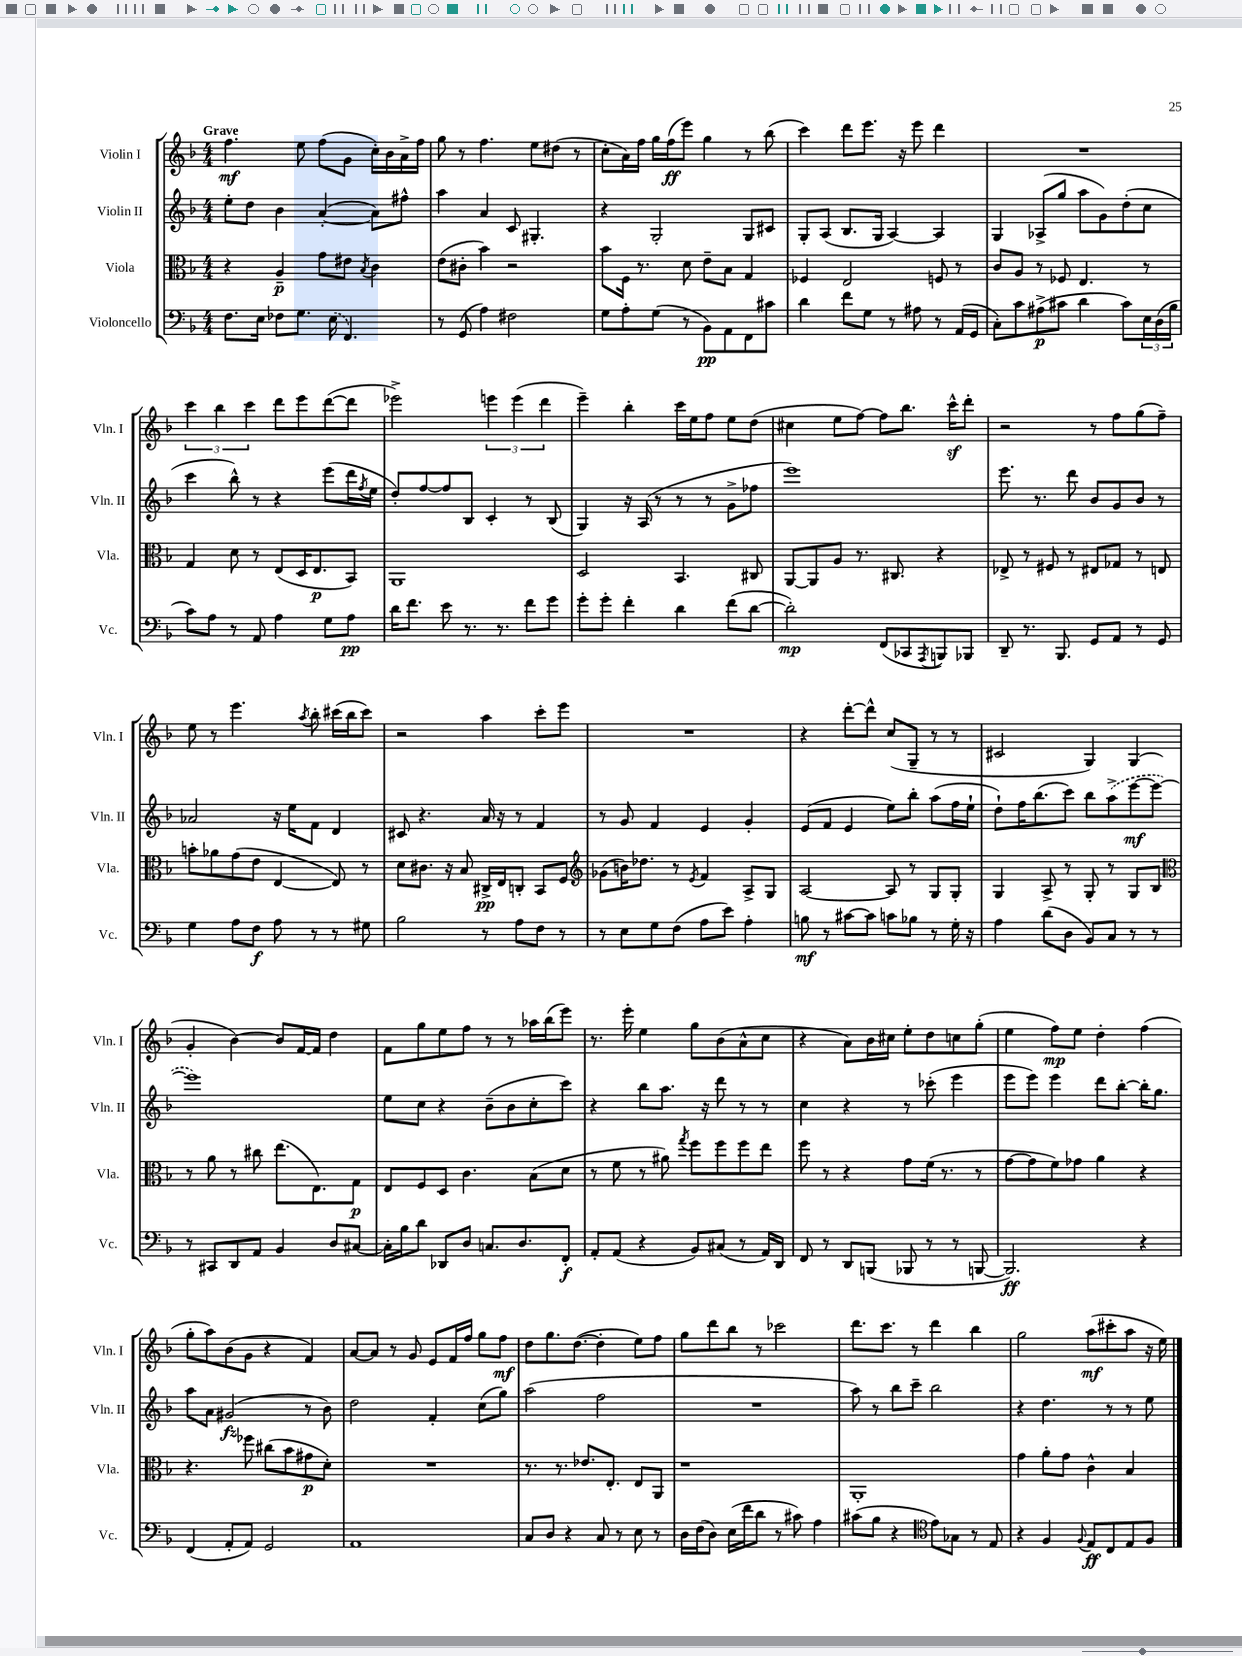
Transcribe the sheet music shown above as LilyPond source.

<<
\new StaffGroup <<
\new Staff = "s0" \with { instrumentName = "Violin I" shortInstrumentName = "Vln. I" } {
    \clef treble \key f \major \numericTimeSignature \time 4/4 \tempo "Grave"
    f''4.\mf e''8 f''8( g'8 c''16-.) bes'16 a'16-> f''16 |
    g''8 r8 f''4. e''8 dis''8( r8 |
    c''8-. a'16) f''16 g''16 f''16\ff( e'''8) g''4 r8 bes''8( |
    c'''4) d'''8 e'''8. r16 e'''8 d'''4 |
    R1 |
    \tuplet 3/2 { c'''4 bes''4 c'''4 } d'''8 e'''8 d'''8~( d'''8 |
    ees'''2->) \tuplet 3/2 { e'''4 e'''4( d'''4 } |
    e'''4--) bes''4-. c'''16 e''16 f''8 e''8 d''8( |
    cis''4 e''8 f''8~) f''8 bes''8. c'''16-^\sf d'''8-. |
    r2 r8 f''8 g''8( f''8--) |
    e''8 r8 e'''4. \acciaccatura { a''8 } bes''8-. cis'''16( bes''16 cis'''8) |
    r2 a''4 c'''8-. e'''8 |
    R1 |
    r4 d'''8~-. d'''8-^ c''8( g8-- r8 r8 |
    cis'2 g4) g4( |
    g'4-. bes'4~) bes'8 f'16~ f'16 d''4 |
    f'8 g''8 e''8 f''8 r8 r8 aes''16 bes''16( e'''8) |
    r8. e'''16-. e''4 g''8 bes'8( a'8-^ c''8 |
    r4 a'8) bes'16 cis''16 e''8-. d''8 c''8 g''8-.( |
    e''4 f''8\mp) e''8 d''4-. f''4( |
    g''8-. a''8) bes'8( g'8 r4 f'4) |
    a'8~ a'8 r8 g'8 e'8 f'16 f''16 g''8 f''8\mf |
    d''8 g''8. d''8.~( d''4-. e''8) f''8 |
    g''8 d'''8 bes''8 r8 ces'''2 |
    d'''8. c'''8. r8 d'''4 bes''4 |
    g''2 a''8\mf( cis'''8-. a''8 r16 e''16) \bar "|." |
}
\new Staff = "s1" \with { instrumentName = "Violin II" shortInstrumentName = "Vln. II" } {
    \clef treble \key f \major \numericTimeSignature \time 4/4
    e''8-. d''8 bes'4 a'4~-.( a'8) fis''8-^ |
    a''4 a'4 c'8 gis4.-. |
    r4 g2-. g8 cis'8 |
    g8-. a8( bes8. g16 a4~) a4 |
    g4 aes8->( g''8 a''8 g'8) d''8-.( c''8 |
    c'''4 bes''8-^) r8 r4 e'''8( d'''16 \acciaccatura { f''8 } e''16 |
    d''8-.) f''8~ f''8 bes8 c'4-. r8 bes8( |
    g4) r16 a16( r8 r8 r8 g'8-> fes''8 |
    e'''1) |
    e'''8. r8. d'''8 bes'8 g'8 bes'8 r8 |
    aes'2 r16 e''16 f'8 d'4 |
    cis'8 r4. a'16 r16 r8 f'4 |
    r8 g'8 f'4 e'4 g'4-. |
    e'8( f'8 e'4 e''8) bes''8-. a''8( f''16 e''16-! |
    d''8-!) f''16 bes''8.( c'''8) bes''8 \once \slurDashed a''8->( e'''8~\mf e'''8~ |
    e'''1) |
    e''8 c''8 r4 bes'8--( bes'8 c''8-. c'''8) |
    r4 bes''8 a''8. r16 d'''8 r8 r8 |
    c''4 r4 r8 ces'''8-.( e'''4 |
    e'''8 e'''8) e'''4 d'''8 bes''8~-. bes''16-. g''8. |
    a''8 a'8 gis'2\fz( r8 bes'8) |
    d''2 f'4-. c''8( g''8) |
    a''2( f''2 |
    R1 |
    a''8) r8 bes''8 c'''8-- bes''2 |
    r4 d''4. r8 r8 e''8 \bar "|." |
}
\new Staff = "s2" \with { instrumentName = "Viola" shortInstrumentName = "Vla." } {
    \clef alto \key f \major \numericTimeSignature \time 4/4
    r4 a4--\p g'8 eis'8 \acciaccatura { bes8 } c'4 |
    e'8( cis'8-. bes'4) r2 |
    bes'8 f16 r8. d'8 e'8-- bes8 g4 |
    fes4 e2 f8 r8 |
    c'8 a8 r8 fes8 e4. r8 |
    g4 d'8 r8 e8( d16 e8.\p bes,8) |
    a,1 |
    d2 bes,4. cis8 |
    a,8~ a,8 a8 r8. cis8. r4 |
    ees8-> r8 fis8 r8 eis8 ges8 r8 e8 |
    b'8-. aes'8 g'8( e'8 e4~ e8) r8 |
    d'8 cis'8. r16 bes8 cis16->\pp e16 c8-. bes,8 f8 |
    \clef treble ges'8( b'16) des''8. r8 \acciaccatura { e'8 } f'4 a8-> g8 |
    a2~ a8 r8 g8 g8-. |
    g4 a8-> r8 g8-. r8 g8 bes8 |
    \clef alto r8 a'8 r8 cis''8 e''8.( e8.) g8\p |
    e8 f8 d8 c'4. bes8( d'8 |
    r8 f'8 r8 ais'8) \acciaccatura { g''8 } f''8 f''8 f''8 e''8 |
    f''8 r8 r4 g'8 f'16( r8. r8 |
    g'8~ g'8 f'8) ges'8 a'4 r4 |
    r4. fes''8 cis''8( bes'8 gis'8\p d'8-.) |
    R1 |
    r8. r8. ees'8. e8.-. e8 a,8 |
    r1 |
    a,1-. |
    g'4 a'8-. g'8 c'4-^ bes4 \bar "|." |
}
\new Staff = "s3" \with { instrumentName = "Violoncello" shortInstrumentName = "Vc." } {
    \clef bass \key f \major \numericTimeSignature \time 4/4
    f8. e16 fes8 g8. \once \slurDashed e16( f,4.) |
    r8 g,8( a4) fis2 |
    g8 a8-. g8( r8 bes,8\pp) a,8 f,8 cis'8 |
    d'4 f'8 g8 r8 ais8 r8 a,16( g,16 |
    c8-.) c'8 ais8->\p( cis'8 d'4 cis'8) \tuplet 3/2 { e16 d16( bes16 } |
    c'8) a8 r8 a,8 a4 g8 a8\pp |
    d'16 f'8. e'8 r8. r8. f'8 g'8 |
    g'8-. g'8-. f'4-. d'4 f'8( d'8~ |
    d'2-.\mp) f,8( ces,8 \acciaccatura { a,,8 } b,,8) bes,,8 |
    d,8-- r8. bes,,8. g,8 a,8 r8 g,8 |
    g4 a8 f8\f a8 r8 r8 gis8 |
    bes2 r8 a8 f8 r8 |
    r8 e8 g8 f8( a8 e'8) a4-. |
    b8\mf r8 cis'8~ cis'8 c'8 bes8 r8 g16-. r16 |
    a4 d'8( d8 bes,8) c8 r8 r8 |
    r8 cis,8 d,8 a,8 bes,4 d8 cis8~ |
    cis16-. bes16 d'8 des,8 d8 c8. d8. f,8-.\f |
    a,8-. a,8( r4 bes,8) cis8( r8 a,16) d,16 |
    f,8 r8 d,8 b,,8( bes,,8 r8 r8 b,,8~ |
    b,,2.\ff) r4 |
    f,4( a,8-. a,8) g,2 |
    a,1 |
    c8 d8 r4 c8 r8 e8 r8 |
    d16 f16( d8) e16( f'16 d'8 r8 cis'8) a4 |
    cis'8( bes8 r4 \clef tenor e'8) ges8 r8 e8 |
    r4 f4 \appoggiatura { f8 } e8\ff c8 e8 f8 \bar "|." |
}
>>
>>
\layout { \context { \Score \remove "Bar_number_engraver" } }
